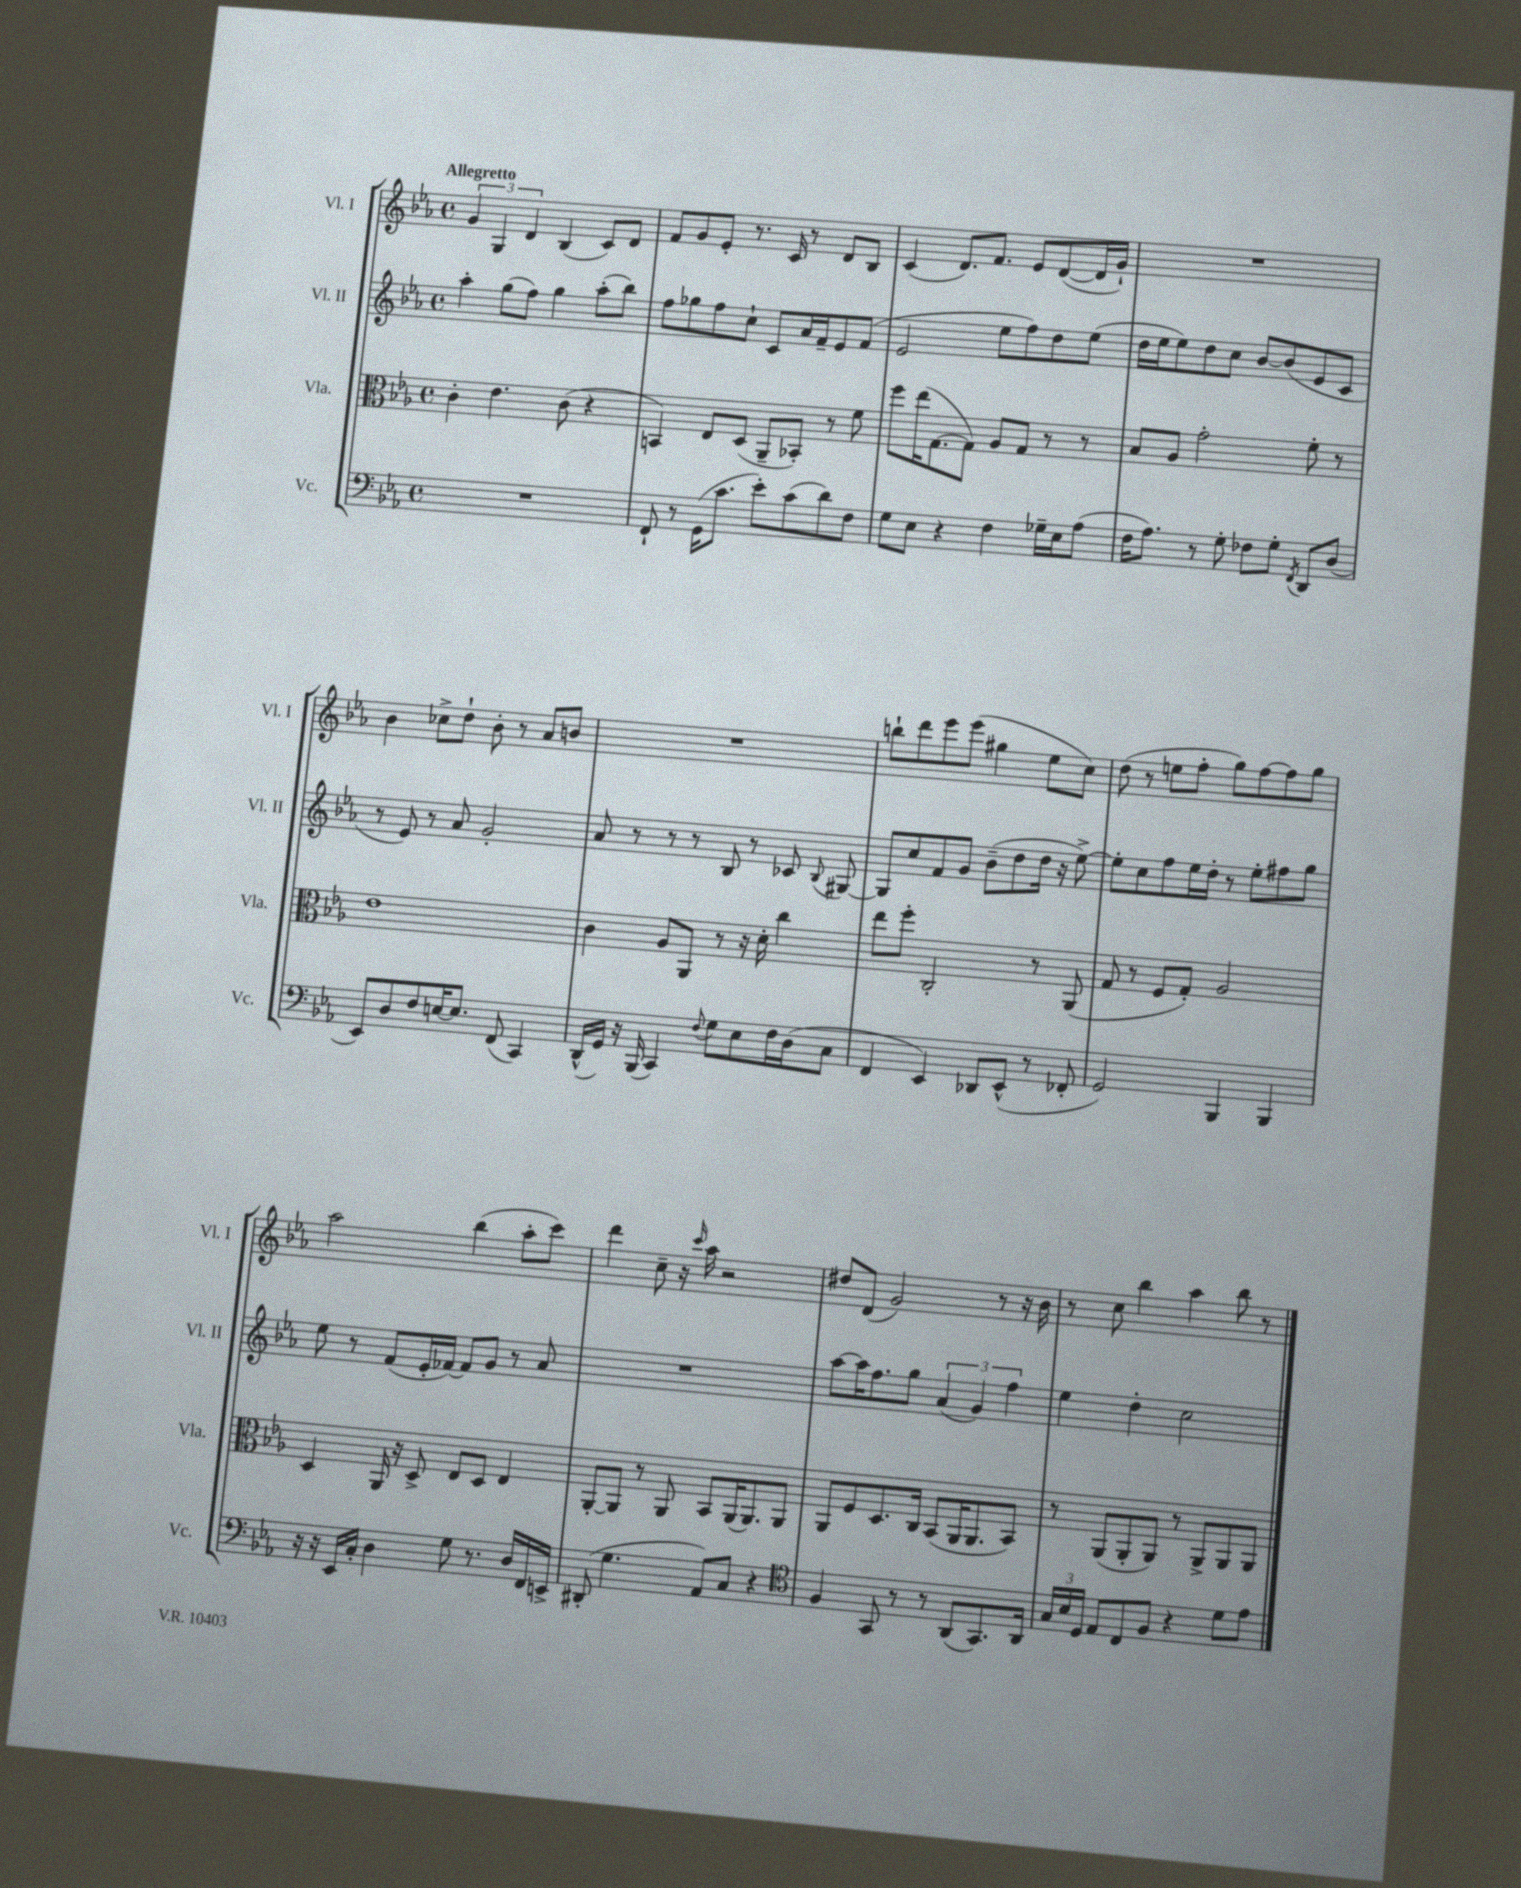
<<
\new StaffGroup <<
\new Staff = "s0" \with { instrumentName = "Vl. I" shortInstrumentName = "Vl. I" } {
    \clef treble \key ees \major \defaultTimeSignature \time 4/4 \tempo "Allegretto"
    \autoBeamOff \tuplet 3/2 { g'4 g4 d'4 } bes4( c'8[) d'8] |
    f'8[ g'8 ees'8]-. r8. c'16 r8 d'8[ bes8] |
    c'4( d'8.[) f'8.] ees'8[ d'8~( d'16 g'16]-!) |
    R1 |
    bes'4 ces''8[-> d''8]-! bes'8-. r8 aes'8[ b'8] |
    R1 |
    b''8[-! d'''8 ees'''8 ees'''8]( gis''4 ees''8[ c''8]) |
    d''8( r8 e''8[ f''8]-. g''8[) f''8~ f''8 g''8] |
    aes''2 bes''4( aes''8[-. c'''8]) |
    d'''4 c''8-- r16 \grace { c'''16 } aes''16 r2 |
    dis''8[ d'8]( g'2) r8 r16 bes'16 |
    r8 c''8 bes''4 aes''4 bes''8 r8 \bar "|." |
}
\new Staff = "s1" \with { instrumentName = "Vl. II" shortInstrumentName = "Vl. II" } {
    \clef treble \key ees \major \defaultTimeSignature \time 4/4
    \autoBeamOff aes''4-. g''8[( f''8]) g''4 aes''8[-.( bes''8]) |
    f''8[ ges''8 f''8 c''8]-! c'8[ aes'16 f'16-- ees'8 f'8]( |
    ees'2 ees''8[ f''8) d''8 ees''8]( |
    d''16[ ees''16 ees''8) d''8 c''8] bes'8[~ bes'8( ees'8 c'8] |
    r8 ees'8) r8 aes'8 g'2-. |
    aes'8 r8 r8 r8 bes8 r8 ces'8 \appoggiatura { bes8 } gis8~ |
    gis8[ c''8 f'8 g'8] bes'8[--( d''8 d''16] r16 ees''8~->) |
    ees''8[-. c''8 f''8 ees''16 d''16]-. r8 ees''8[-. fis''8 g''8] |
    ees''8 r8 f'8[( ees'16-. fes'16]~) fes'8[ g'8] r8 aes'8 |
    R1 |
    aes''8[~ aes''16 f''8. g''8] \tuplet 3/2 { aes'4( g'4) f''4 } |
    ees''4 d''4-. c''2 \bar "|." |
}
\new Staff = "s2" \with { instrumentName = "Vla." shortInstrumentName = "Vla." } {
    \clef alto \key ees \major \defaultTimeSignature \time 4/4
    \autoBeamOff c'4-. ees'4. c'8( r4 |
    b,4) ees8[ d8]( aes,8[-- bes,8]-.) r8 f'8 |
    f''8[ ees''16( g8.~ g8]) aes8[ g8] r8 r8 |
    bes8[ aes8] g'2-. f'8-. r8 |
    ees'1 |
    c'4 aes8[ aes,8] r8 r16 d'16-. c''4 |
    ees''8[ f''8]-. c2-. r8 aes,8( |
    g8 r8 f8[ g8]-.) aes2 |
    d4 aes,16 r16 d8-> ees8[ d8] ees4 |
    aes,8[~-. aes,8] r8 aes,8 bes,8[ aes,16( aes,8.) aes,8] |
    aes,8[ f8 d8. c16] bes,8[( aes,16 aes,8. bes,8]) |
    r8 aes,8[( aes,8-. aes,8]) r8 aes,8[-> aes,8 aes,8] \bar "|." |
}
\new Staff = "s3" \with { instrumentName = "Vc." shortInstrumentName = "Vc." } {
    \clef bass \key ees \major \defaultTimeSignature \time 4/4
    \autoBeamOff R1 |
    f,8-! r8 g,16[( c'8.] ees'8[-.) c'8( d'8) f8] |
    g8[ ees8] r4 f4 ges16[-- ees16 aes8]( |
    f16[ aes8.]) r8 g8-. fes8[ g8]-. \acciaccatura { f,8 } d,8[ d8]( |
    ees,8[) d8 f8 e16~ e8.] f,8( c,4) |
    d,16[-^( g,16]) r16 bes,,16( c,4) \appoggiatura { f8 } g8[ ees8 f16 d16( c8] |
    f,4 ees,4) des,8[ ees,8]-^( r8 fes,8-. |
    g,2) bes,,4 bes,,4 |
    r16 r16 ees,16[ c16]-. d4 g8 r8. d16[ f,16 e,16]-> |
    dis,8-.( g4. aes,8[) c8] r4 |
    \clef tenor f4 g,8 r8 r8 aes,8[( g,8.) aes,16] |
    \tuplet 3/2 { g16[ bes16 d16] } ees8[ c8 f8] r4 d'8[ ees'8] \bar "|." |
}
>>
>>
\layout { \context { \Score \remove "Bar_number_engraver" } }
